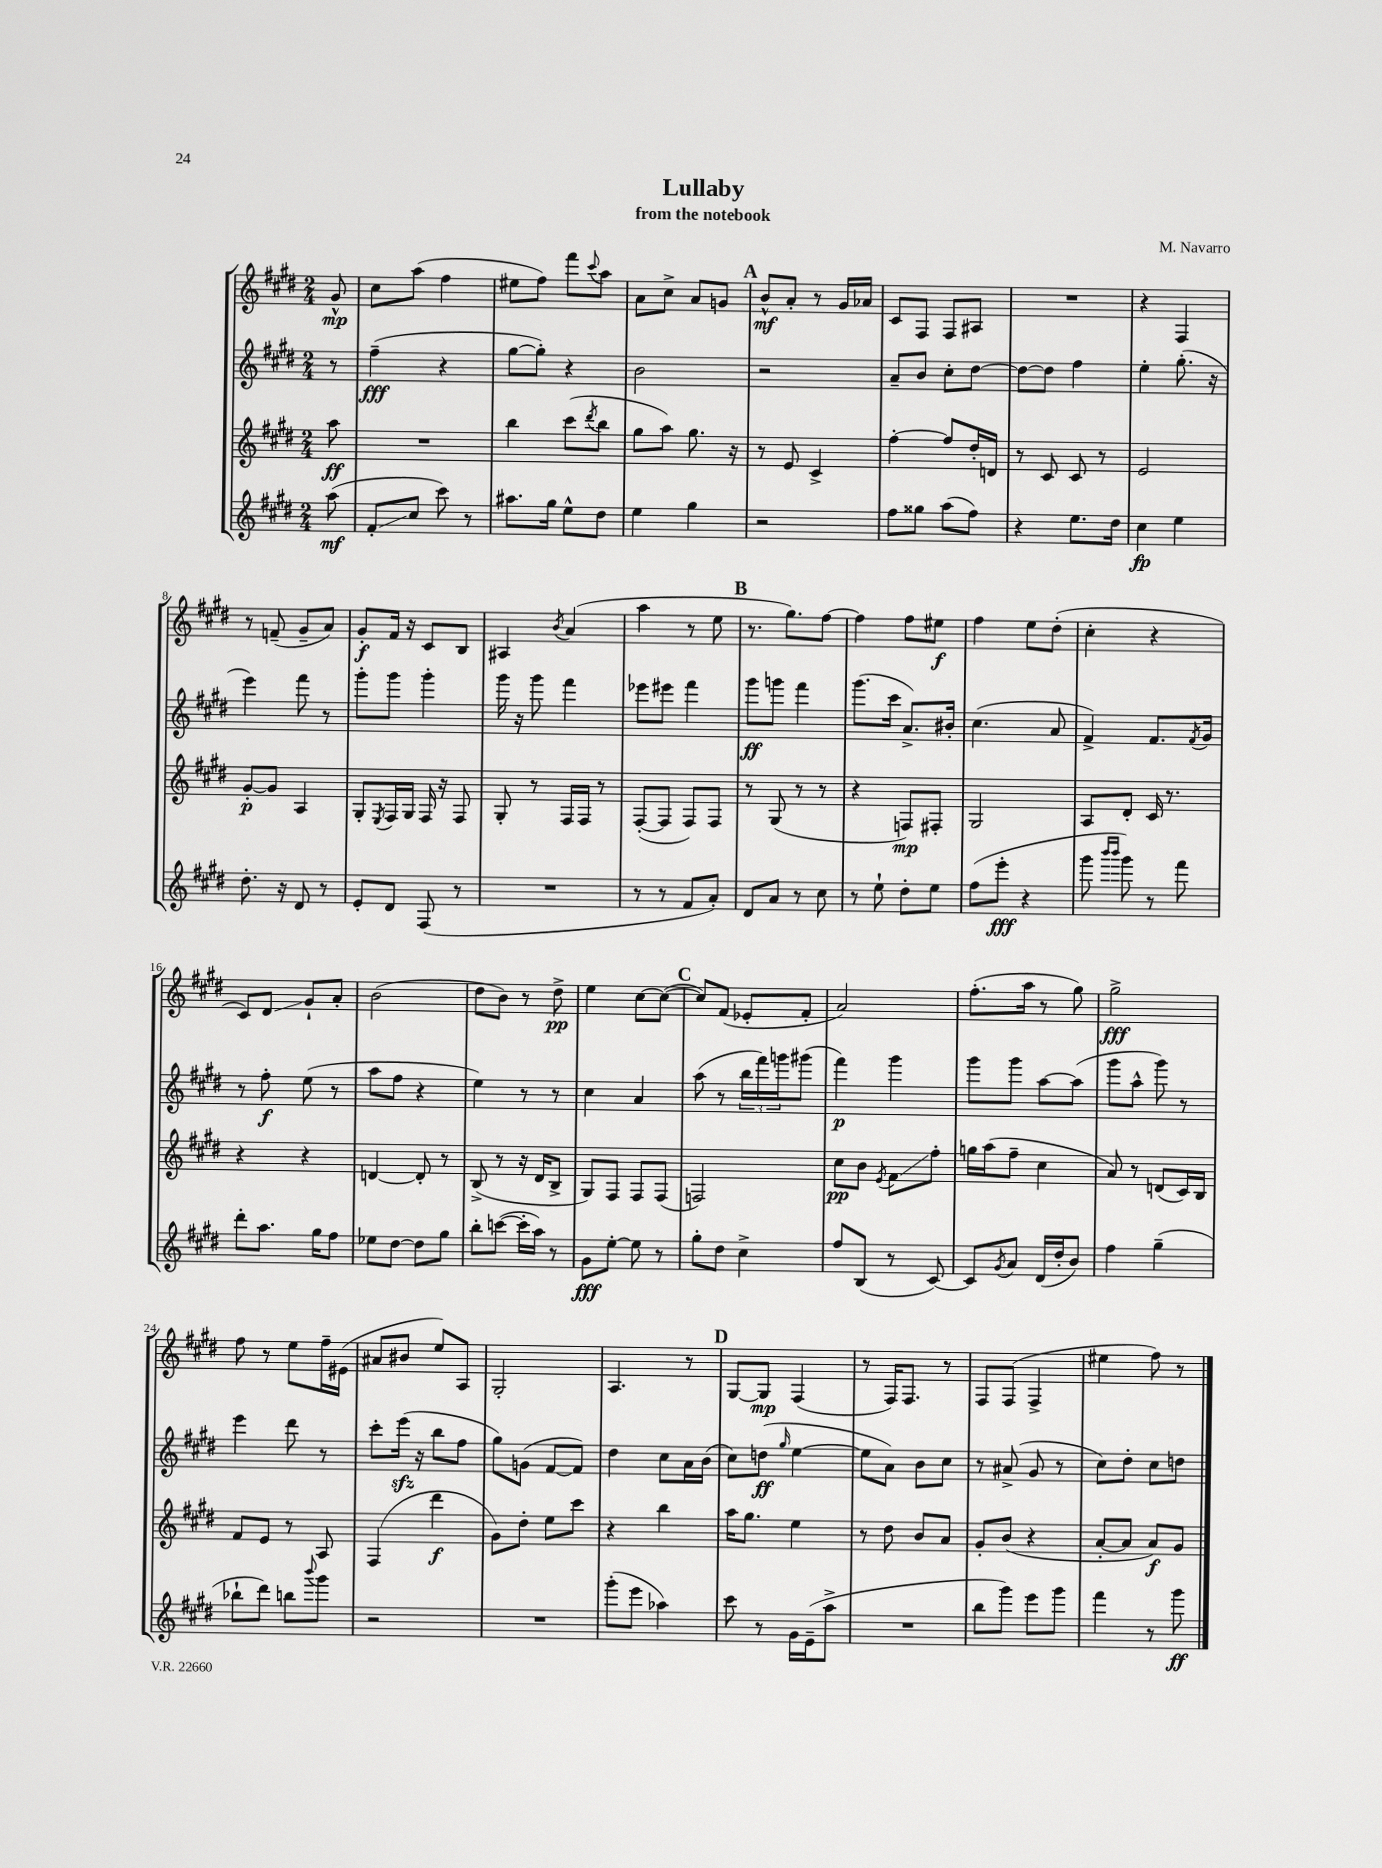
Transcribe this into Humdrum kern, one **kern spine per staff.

**kern	**kern	**kern	**kern
*staff4	*staff3	*staff2	*staff1
*clefG2	*clefG2	*clefG2	*clefG2
*k[f#c#g#d#]	*k[f#c#g#d#]	*k[f#c#g#d#]	*k[f#c#g#d#]
*M2/4	*M2/4	*M2/4	*M2/4
(8aa	8aa	8r	8g#^^
=	=	=	=
8f#'	2r	(4ff#~	8cc#
8cc#	.	.	(8aa
8ccc#)	.	4r	4ff#
8r	.	.	.
=	=	=	=
8.aa#	4bb	[8gg#	8ee#
.	.	8gg#'])	8ff#)
16gg#	.	.	.
8ee^^	(8ccc#	4r	8fff#
.	8qddd#	.	8qqccc#
8dd#	8bb	.	8aa
=	=	=	=
4ee	8gg#	2b	8a
.	8aa)	.	8cc#^
4gg#	8.gg#	.	8a
.	.	.	8g
.	16r	.	.
=	=	=	=
2r	8r	2r	8b^^
.	8e	.	8a'
.	4c#^	.	8r
.	.	.	16g#
.	.	.	16a-
=	=	=	=
8ff#	[4ff#'	8a~	8c#
8gg##	.	8b	8F#
(8aa	8ff#]	8cc#'	8F#
8ff#)	16dd#'	[8dd#	8A#
.	16d	.	.
=	=	=	=
4r	8r	8dd#_	2r
.	8c#	8dd#]	.
8.ee	8c#	4ff#	.
.	8r	.	.
16dd#	.	.	.
=	=	=	=
4cc#	2e	4ee'	4r
4ee	.	(8.gg#'	4F#
.	.	16r	.
=	=	=	=
8.dd#'	[8g#'	4eee)	8r
.	8g#]	.	(8f~
16r	.	.	.
8d#	4A	8fff#	8g#~
8r	.	8r	8a)
=	=	=	=
8e'	8G#'	8ggg#'	8g#'
.	8qE	.	.
8d#	16F#	8ggg#	16f#
.	16G#	.	16r
(8F#	16F#	4ggg#'	8c#
.	16r	.	.
8r	8F#	.	8B
=	=	=	=
2r	8G#'	16ggg#	4A#
.	.	16r	.
.	8r	8ggg#	.
.	.	.	8qb
.	16F#	4fff#	(4a
.	16F#	.	.
.	8r	.	.
=	=	=	=
8r	([8F#'	8eee-	4aa
8r	8F#]	8eee#	.
8f#	8F#)	4fff#	8r
8a')	8F#	.	8ee
=	=	=	=
8d#	8r	8ggg#	8.r
8a	(8G#	8ggg	.
.	.	.	8.gg#)
8r	8r	4fff#	.
8cc#	8r	.	[8ff#
=	=	=	=
8r	4r	(8.ggg#	4ff#]
8ee`	.	.	.
.	.	16ccc#	.
8dd#'	8F)	8.a^)	8ff#
8ee	8F#'	.	8ee#
.	.	16b#'	.
=	=	=	=
(8ff#	2G#	(4.cc#	4ff#
8eee'	.	.	.
4r	.	.	8ee
.	.	8a	(8dd#'
=	=	=	=
8ggg#	8A	4f#^)	4cc#'
16qqbbb	.	.	.
16qqbbb	.	.	.
8ggg#)	8d#'	.	.
8r	16c#	8.f#	4r
.	8.r	.	.
8fff#	.	.	.
.	.	8qf#	.
.	.	16g#	.
=	=	=	=
8ddd#'	4r	8r	8c#)
8.aa	.	8ff#'	8d#
.	4r	(8ee	8g#`
16gg#	.	.	.
8ff#	.	8r	8a'
=	=	=	=
8ee-	[4d	8aa	(2b
[8dd#	.	8ff#	.
8dd#]	8d']	4r	.
8gg#	8r	.	.
=	=	=	=
8bb'	(8B^	4ee)	8dd#
([8ccc	8r	.	8b)
16ccc']	16r	8r	8r
16aa)	16d#	.	.
8r	8B^	8r	8dd#^
=	=	=	=
8g#	8G#)	4cc#	4ee
[8ee'	8F#	.	.
8ee]	8F#	4a	[8cc#
8r	(8F#	.	(8cc#_
=	=	=	=
8gg#'	2F)	(8aa	8cc#])
8dd#	.	8r	(8f#
4cc#^	.	24bb	8e-'
.	.	24fff#)	.
.	.	24ggg	.
.	.	(8ggg#	8f#'
=	=	=	=
8ff#	8cc#	4fff#)	2a)
(8B	8b	.	.
.	8qe	.	.
8r	8f#	4ggg#	.
[8c#)	8ff#'	.	.
=	=	=	=
8c#]	16gg	8ggg#	(8.ff#'
.	(16aa	.	.
8qg#	.	.	.
8a	8ff#~	8ggg#	.
.	.	.	16aa
(16d#	4cc#	[8aa	8r
16dd#'	.	.	.
8b)	.	(8aa]	8gg#)
=	=	=	=
4ff#	8a)	8ggg#	2gg#^
.	8r	8aa^^	.
(4gg#~	(8d	8ggg#)	.
.	16c#)	8r	.
.	16B	.	.
=	=	=	=
8bb-`	8f#	4eee	8ff#
8ddd#)	8e	.	8r
8bb	8r	8ddd#	8ee
8qqbbb	.	.	.
8ggg#	8A	8r	16ff#~
.	.	.	(16e#
=	=	=	=
2r	(4F#	8ccc#'	8a#
.	.	(16eee	8b#
.	.	16r	.
.	4ddd#	8bb	8ee)
.	.	8ff#	8A
=	=	=	=
2r	8g#)	8gg#)	2G#'
.	8dd#'	(8g	.
.	8ee	[8f#	.
.	8ccc#	8f#])	.
=	=	=	=
(8ggg#'	4r	4dd#	4.A
8eee	.	.	.
4aa-)	4bb	8cc#	.
.	.	16a	8r
.	.	(16b	.
=	=	=	=
8ccc#	16aa	8cc#)	[8G#
.	8.gg#	.	.
8r	.	(8dd	8G#]
.	.	16qqgg#	.
16g#	4ee	[4ee	(4F#
(16e~	.	.	.
8aa^	.	.	.
=	=	=	=
2r	8r	8ee]	8r
.	8dd#	8a)	16F#)
.	.	.	8.F#
.	8b	8b	.
.	8a	8cc#	8r
=	=	=	=
8bb	8g#'	8r	8F#
8ggg#)	(8b	(8a#^	(8F#
8eee	4r	8g#	4F#^
8ggg#	.	8r	.
=	=	=	=
4fff#	[8a'	8cc#)	4ee#
.	8a]	8dd#'	.
8r	8a)	8cc#	8ff#)
8ggg#	8g#	8dd	8r
==	==	==	==
*-	*-	*-	*-
